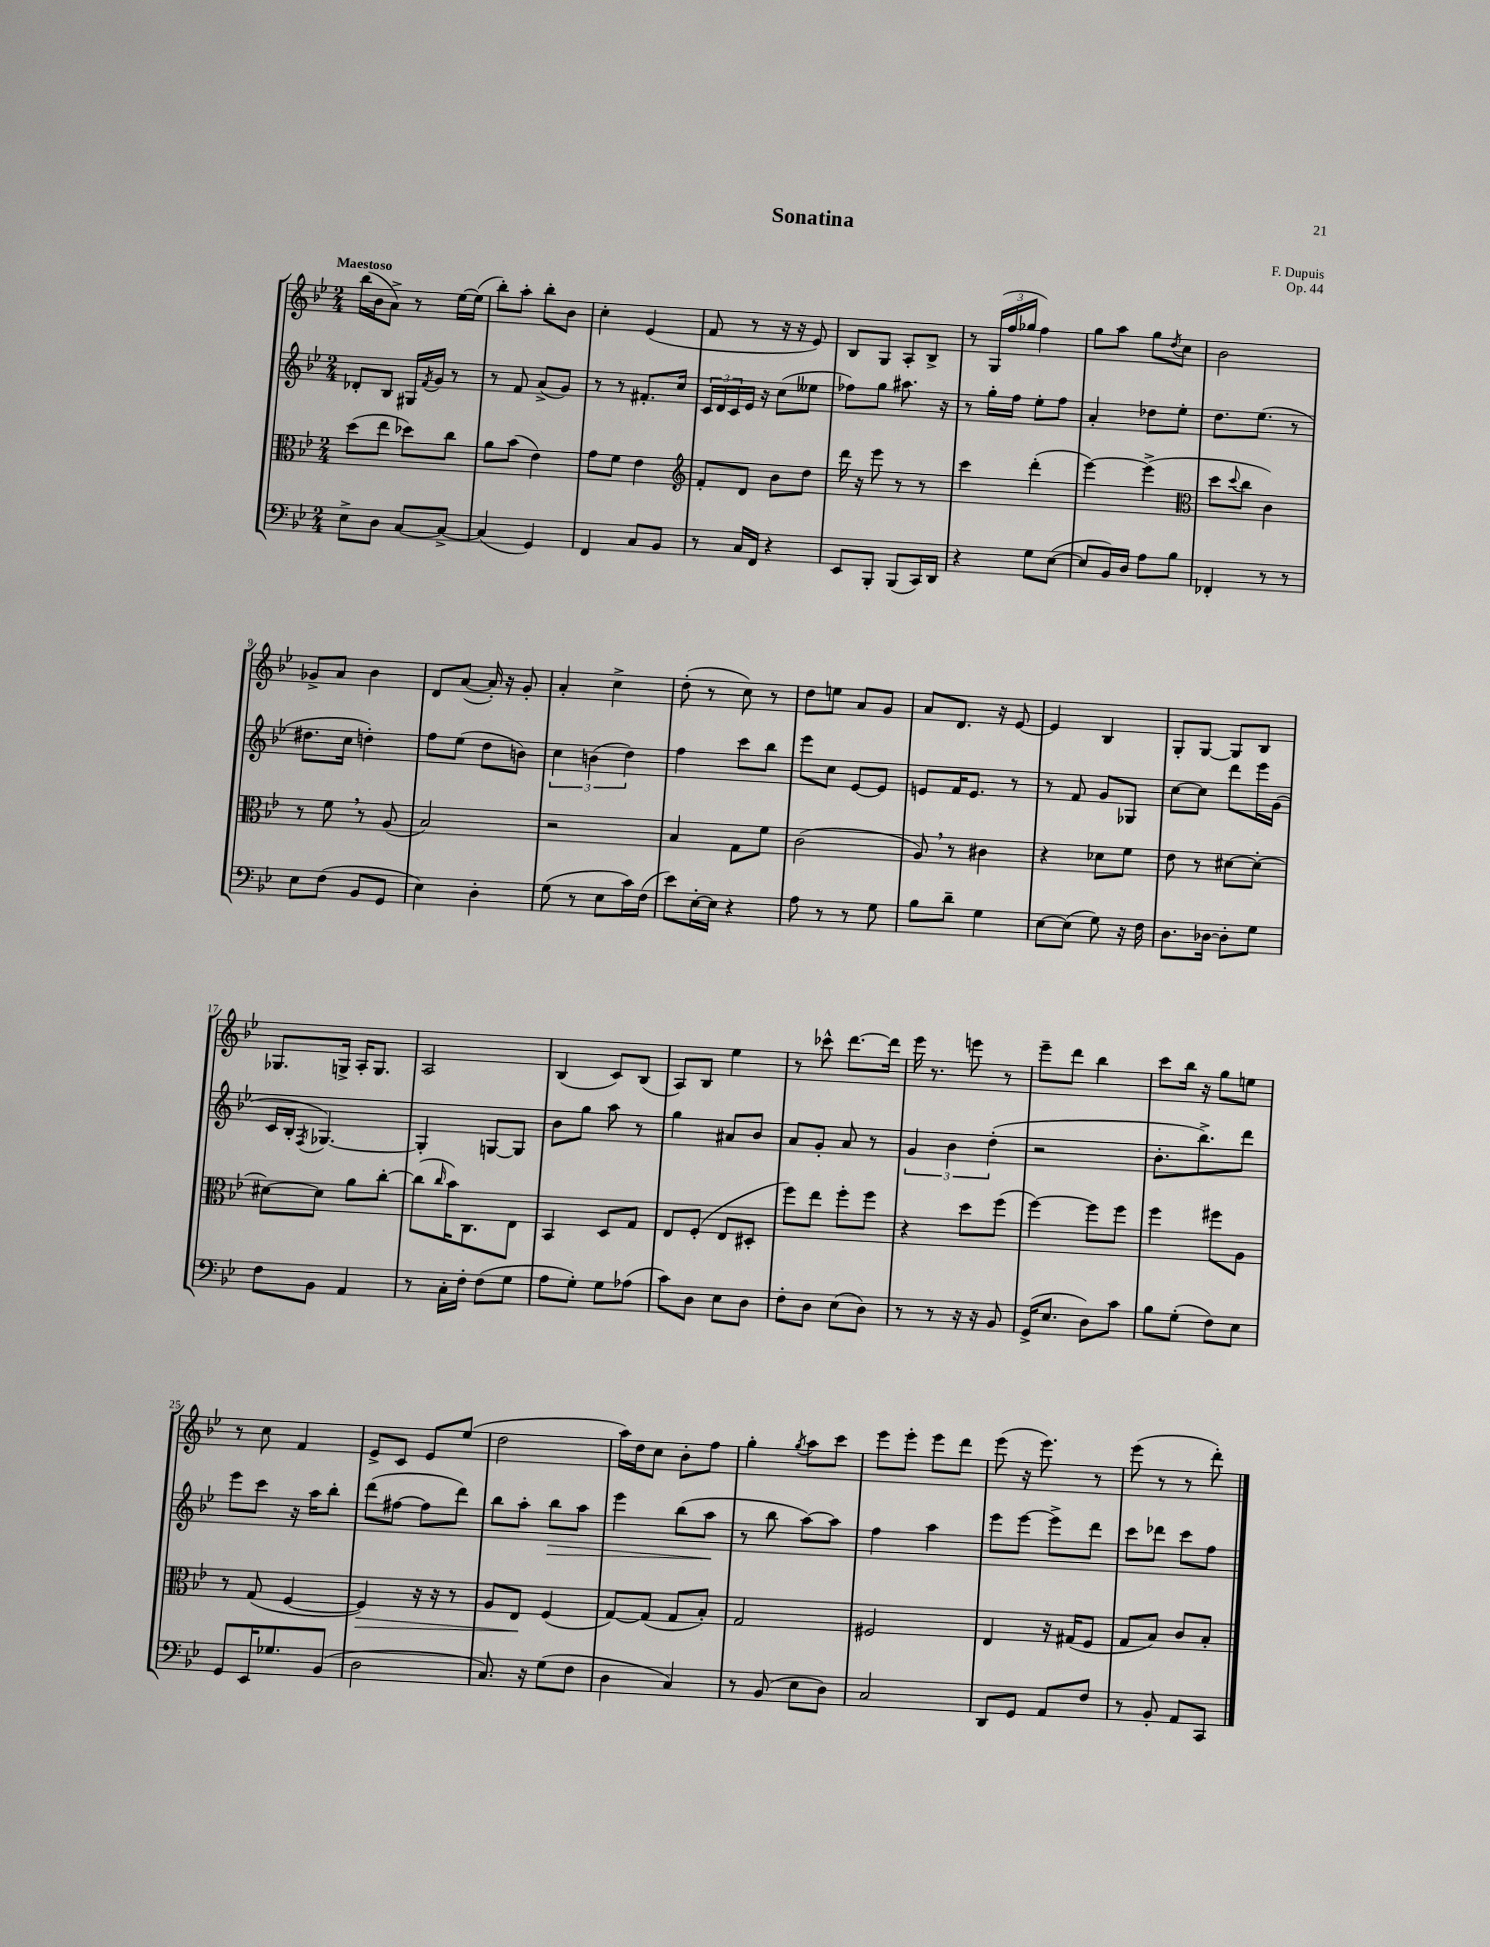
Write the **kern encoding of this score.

**kern	**kern	**kern	**kern
*staff4	*staff3	*staff2	*staff1
*clefF4	*clefC3	*clefG2	*clefG2
*k[b-e-]	*k[b-e-]	*k[b-e-]	*k[b-e-]
*M2/4	*M2/4	*M2/4	*M2/4
8E-^	(8dd	8d-'	(16bb-
.	.	.	16b-
8D	8ee-	8B-	8a^)
[8C	8dd-)	16G#	8r
.	.	8qf	.
.	.	16g	.
8C^_	8cc	8r	[16ee-
.	.	.	(16ee-]
=	=	=	=
(4C]	8a	8r	8bb-')
.	(8b-	8f	8aa'
4GG)	4e-)	(8a^	8bb-'
.	.	8g)	8b-
=	=	=	=
4FF	8g	8r	4cc'
.	8f	8r	.
8C	4e-	8.f#'	(4e-
8BB-	.	.	.
.	.	16cc	.
=	=	=	=
*	*clefG2	*	*
8r	8f'	24c	8f
.	.	24d	.
.	.	24c	.
16C	8d	16e-	8r
16FF	.	16r	.
4r	8b-	(8cc	16r
.	.	.	16r
.	8dd	8ee--	8e-)
=	=	=	=
8EE-	16ddd	8ff-)	8B-
.	16r	.	.
8BBB-'	8eee-	8gg	8G
(8BBB-	8r	8.aa#	8A'
16CC)	8r	.	8B-^
16DD	.	16r	.
=	=	=	=
4r	4ccc	8r	8r
.	.	16gg'	(24G
.	.	.	24ff
.	.	16ff	.
.	.	.	24gg-
8G	(4ddd'	8ee-'	4ff)
([8E-	.	8ff	.
=	=	=	=
8E-]	[4eee-)	4a'	8gg
16BB-)	.	.	8aa
16D	.	.	.
8A	(4eee-^]	8dd-	8gg
.	.	.	8qdd
8B-	.	8ee-'	8cc
=	=	=	=
*	*clefC3	*	*
4FF-'	8dd	8.dd	2b-
.	8qqdd	.	.
.	8cc	.	.
.	.	(8.ee-	.
8r	4c)	.	.
8r	.	8r	.
=	=	=	=
8E-	8r	8.dd#	8g-^
(8F	8f	.	8a
.	.	16cc	.
8BB-	8r	4dd')	4b-
8GG	(8A	.	.
=	=	=	=
4E-)	2B-)	8ff	8d
.	.	(8ee-	([8a
4D'	.	8dd	16a'])
.	.	.	16r
.	.	8b)	8g'
=	=	=	=
(8G	2r	6cc	4a'
8r	.	.	.
.	.	(6b	.
8E-	.	.	4cc^
.	.	6dd)	.
16c)	.	.	.
(16F	.	.	.
=	=	=	=
8e-)	4B-	4ff	(8dd'
[16E-'	.	.	8r
16E-]	.	.	.
4r	8G	8ccc	8cc)
.	8f	8bb-	8r
=	=	=	=
8A	(2c	8eee-	8dd
8r	.	8cc	8ee
8r	.	[8e-	8a
8G	.	8e-]	8g
=	=	=	=
8B-	8A)	8e	8a
8d~	8r	16f	8.d
.	.	8.e	.
4G	4c#	.	.
.	.	.	16r
.	.	8r	[8e-
=	=	=	=
[8E-	4r	8r	4e-]
(8E-]	.	8f	.
8G)	8d-	8g	4B-
16r	8f	8G-	.
16F	.	.	.
=	=	=	=
8.D	8e-	[8cc	8G'
.	8r	8cc]	[8G
[16D-	.	.	.
8D-']	[8d#	8ddd	8G]
8G	8d#'_	16eee-	8B-
.	.	(16g	.
=	=	=	=
8F	8d#_	16c	8.G-
.	.	16B-'	.
.	.	8qF	.
8BB-	8d#]	[4.G-)	.
.	.	.	16G^
4AA	8a	.	16A'
.	.	.	8.G
.	[8cc'	.	.
=	=	=	=
8r	(8cc]	4G-']	2A
.	16qqcc	.	.
16C'	16b-)	.	.
16F'	8.C	.	.
(8F	.	[8G	.
8G	8E-	8G]	.
=	=	=	=
8A	4BB-	8b-	(4B-
8G')	.	8gg	.
8G	8D	8aa	8c)
(8A-	8G	8r	(8B-
=	=	=	=
8c)	8E-	4gg	8A)
8D	(8F'	.	8B-
8E-	8E-	8a#	4ee-
8D	8D#'	8b-	.
=	=	=	=
8F'	8ff)	8a	8r
8D	8ee-	8g'	8ccc-^^
(8E-	8ff'	8a	[8.ddd
8D)	8ff	8r	.
.	.	.	16ddd]
=	=	=	=
8r	4r	6g	16eee-
.	.	.	8.r
8r	.	.	.
.	.	6b-	.
16r	8dd	.	8eee
16r	.	.	.
.	.	(6dd'	.
8BB-	(8ff	.	8r
=	=	=	=
(16GG^	[4ff)	2r	8eee-~
8.E-	.	.	.
.	.	.	8ddd
8D)	8ff]	.	4bb-
8c	8ff	.	.
=	=	=	=
8B-	4ff	8.b-'	8ccc
(8G'	.	.	16bb-
.	.	8.bb-^)	16r
8F)	8ff#	.	8gg
8E-	8A	8ddd	8ee
=	=	=	=
8GG	8r	8eee-	8r
16EE-	(8G	8ccc	8cc
8.G-	.	.	.
.	[4F	16r	4f
.	.	16aa	.
(8BB-	.	8bb-'	.
=	=	=	=
2D	4F])	(8ddd	8e-^
.	.	[8ff#	8c
.	16r	8ff#]	8e-
.	16r	.	.
.	8r	8ddd)	(8ee-
=	=	=	=
8.C)	8A	8bb-	2dd
.	8E-	8aa'	.
16r	.	.	.
(8G	(4F	8bb-	.
8F	.	8aa	.
=	=	=	=
4D	[8G)	4eee-	16aa)
.	.	.	16dd
.	(8G]	.	8cc
4C)	8G	(8bb-	8b-'
.	8B-')	8aa	8ff
=	=	=	=
8r	2G	8r	4gg'
(8BB-	.	8bb-	.
.	.	.	8qgg
8E-	.	[8aa)	8aa
8D)	.	8aa]	8ccc
=	=	=	=
2C	2F#	4ff	8eee-
.	.	.	8eee-'
.	.	4aa	8eee-
.	.	.	8ddd
=	=	=	=
8DD	4E-	8eee-	(8eee-
8GG	.	[8eee-	16r
.	.	.	8.eee-)
8AA	16r	8eee-^]	.
.	(16G#	.	.
8F	8F	8ddd	8r
=	=	=	=
8r	8G	8ccc	(8eee-
8BB-'	8B-)	8ddd-	8r
8AA	8c	8ccc	8r
8CC	8B-'	8ff	8ddd')
==	==	==	==
*-	*-	*-	*-
